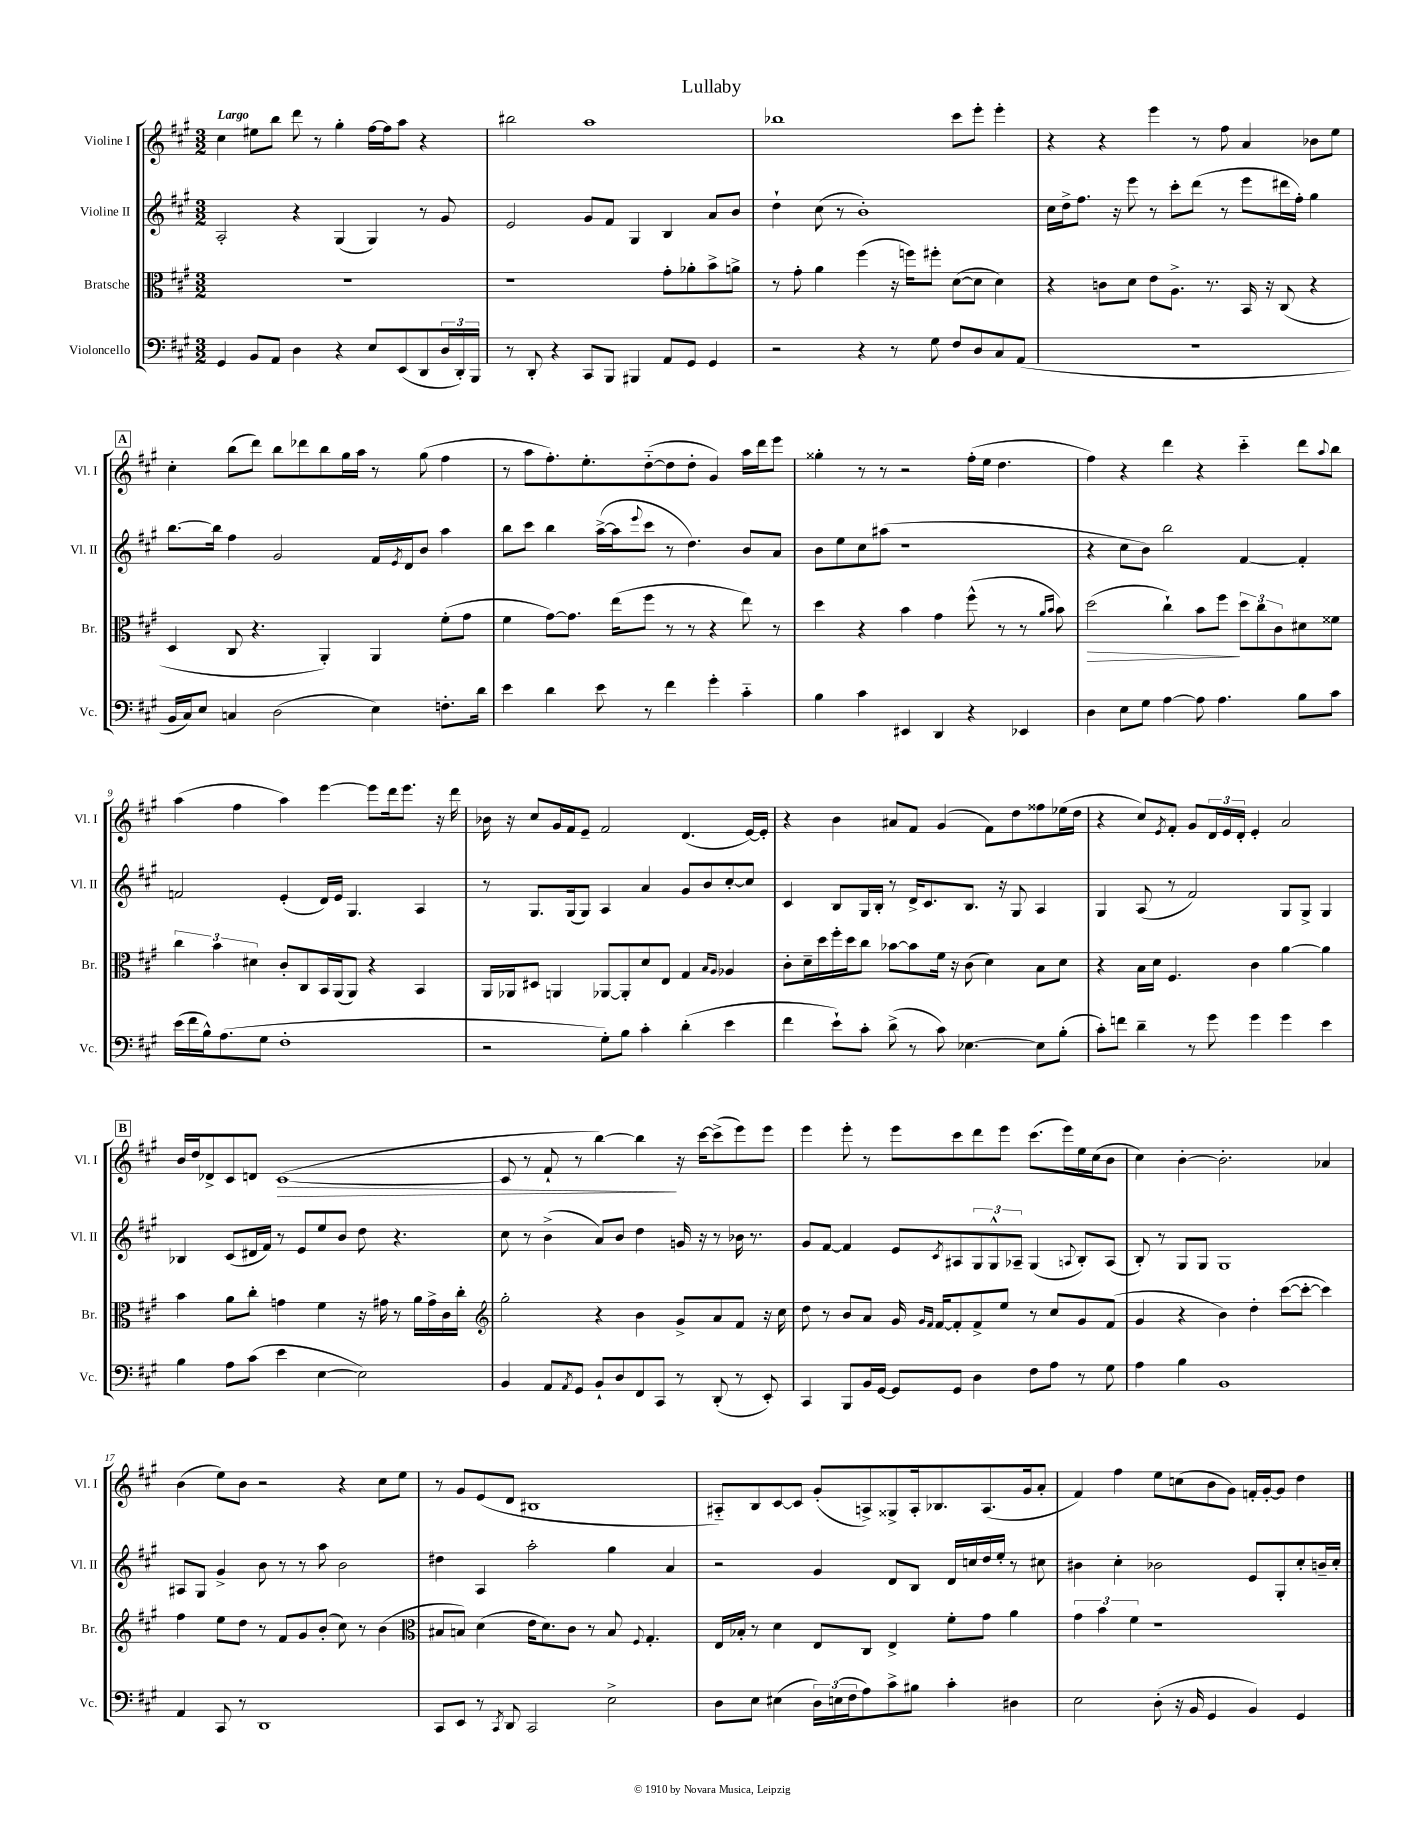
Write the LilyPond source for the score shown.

\header { title = "Lullaby" }
<<
\new StaffGroup <<
\new Staff = "s0" \with { instrumentName = "Violine I" shortInstrumentName = "Vl. I" } {
    \clef treble \key a \major \numericTimeSignature \time 3/2 \tempo "Largo"
    cis''4 eis''8 b''8 d'''8 r8 gis''4-. fis''16~ fis''16 a''8 r4 |
    bis''2 a''1 |
    bes''1 cis'''8 e'''8-. e'''4-. |
    r4 r4 e'''4 r8 fis''8 a'4 bes'8 e''8 |
    \mark \markup { \box "A" } cis''4-. b''8( d'''8) b''8 des'''8 b''8 gis''16 a''16 r8 gis''8( fis''4 |
    r8 a''8 fis''8.-.) e''8.-. d''8~-_( d''8 d''8-. gis'4) a''16 d'''16 e'''8 |
    gisis''4-. r8 r8 r2 fis''16-.( e''16 d''4. |
    fis''4) r4 d'''4 r4 cis'''4-_ d'''8 \appoggiatura { a''8 } b''8 |
    a''4( fis''4 a''4) e'''4~ e'''8 d'''16 e'''8. r16 d'''16 |
    bes'16 r16 cis''8 gis'16 fis'16 e'8-- fis'2 d'4.( e'16~) e'16-. |
    r4 b'4 ais'8 fis'8 gis'4( fis'8) d''8 fisis''8 ees''16( d''16 |
    r4 cis''8) \acciaccatura { e'8 } fis'8-. gis'8 \tuplet 3/2 { d'16 e'16 d'16-. } e'4-. a'2 |
    \mark \markup { \box "B" } b'16 d''16 des'8-> cis'8 d'8 cis'1~\>( |
    cis'8 r8 fis'8-! r8 b''4~) b''4\! r16 cis'''16~ cis'''8->( e'''8) e'''8 |
    e'''4 e'''8-. r8 e'''8 cis'''8 d'''8 e'''8 cis'''8.( e'''16) e''16 cis''16( b'8 |
    cis''4) b'4~-. b'2.-. aes'4 |
    b'4( e''8) b'8 r2 r4 cis''8 e''8 |
    r8 gis'8 e'8( d'8 bis1 |
    ais8-_) b8 cis'8~ cis'8 gis'8-.( a8->) gisis8-> a16-. bes8. a8.( gis'16 a'8-. |
    fis'4) fis''4 e''8 c''8( b'8 gis'8) f'16-. gis'16~-. gis'8 d''4 \bar "|." |
}
\new Staff = "s1" \with { instrumentName = "Violine II" shortInstrumentName = "Vl. II" } {
    \clef treble \key a \major \numericTimeSignature \time 3/2
    a2-. r4 gis4( gis4) r8 gis'8 |
    e'2 gis'8 fis'8 gis4 b4 a'8 b'8 |
    d''4-! cis''8( r8 b'1-.) |
    cis''16 d''16-> fis''8. r16 e'''8 r8 cis'''8-. d'''8( r8 e'''8 dis'''16 fis''16-.) gis''4 |
    \mark \markup { \box "A" } b''8.~ b''16 fis''4 gis'2 fis'16 \acciaccatura { e'8 } d'16 b'8 a''4 |
    b''8 cis'''8 b''4 a''16~->( a''16 \appoggiatura { e'''8 } cis'''8 r8 d''4.) b'8 a'8 |
    b'8 e''8 cis''8 ais''8( r1 |
    r4 cis''8 b'8) b''2 fis'4~ fis'4-. |
    f'2 e'4-.( d'16) e'16 gis4. a4 |
    r8 gis8. gis16( gis8) a4 a'4 gis'8 b'8 cis''8~-. cis''8 |
    cis'4 b8 gis16 b16-. r8 d'16-> cis'8. b8. r16 gis8 a4 |
    gis4 a8( r8 fis'2) gis8 gis8-> gis4 |
    \mark \markup { \box "B" } bes4 cis'8( dis'16 fis'16) r8 e'8 e''8 b'8 d''8 r4. |
    cis''8 r8 b'4->( a'8) b'8 d''4 g'16 r16 r8 bes'16 r8. |
    gis'8 fis'8~ fis'4 e'8 \acciaccatura { cis'8 } ais8 \tuplet 3/2 { gis8 gis8-^ aes8-- } gis4( \appoggiatura { a8 } b8-.) a8( |
    b8-.) r8 gis8 gis8 gis1 |
    ais8 gis8 gis'4-> b'8 r8 r8 a''8 b'2 |
    dis''4 a4 a''2-. gis''4 a'4 |
    r2 gis'4 d'8 b8 d'16 c''16 d''16 e''16-. r8 cis''8 |
    bis'4 cis''4-. bes'2 e'8 gis8-. cis''8-. b'16-- cis''16-. \bar "|." |
}
\new Staff = "s2" \with { instrumentName = "Bratsche" shortInstrumentName = "Br." } {
    \clef alto \key a \major \numericTimeSignature \time 3/2
    R1. |
    r1 gis'8-. aes'8-. b'8-> a'8-> |
    r8 gis'8-. a'4 fis''4( r16 f''16) fis''8-. d'8~( d'8 d'4) |
    r4 c'8 d'8 e'8 a8.-> r8. b,16 r16 cis8( r4 |
    \mark \markup { \box "A" } d4 cis8 r4. a,4-.) a,4 fis'8-.( gis'8 |
    fis'4 gis'8~) gis'8. e''16( fis''8 r8 r8 r4 e''8) r8 |
    d''4 r4 b'4 gis'4 fis''8-^( r8 r8 \grace { a'16 b'16 } b'8) |
    d''2\>( cis''4-!) b'8 fis''8\! \tuplet 3/2 { d''8 cis''8 cis'8 } dis'8 fisis'8 |
    \tuplet 3/2 { cis''4 b'4 dis'4 } cis'8-. cis8 b,16 a,16( a,8) r4 b,4 |
    a,16 aes,16 dis8 a,4 aes,8~ aes,8-. d'8 e8 gis4 \grace { b16 a16 } aes4 |
    cis'8-. d'16-- d''16 fis''16-. d''16 cis''8 bes'8~ bes'8 fis'16 r16 cis'8( d'4) b8 d'8 |
    r4 b16 d'16 fis4. cis'4 a'4~ a'4 |
    \mark \markup { \box "B" } b'4 a'8 cis''8-. g'4 fis'4 r16 gis'16 r8 a'16 gis'16-> cis'16 cis''16-. |
    \clef treble gis''2-. r4 b'4 gis'8-> a'8 fis'8 r16 cis''16 |
    d''8 r8 b'8 a'8 gis'16 \grace { gis'16 fis'16 } fis'16~ fis'8-. fis'8-> e''8 r8 cis''8 gis'8 fis'8( |
    gis'4 r4 b'4) d''4-. cis'''8~( cis'''8~-. cis'''4) |
    fis''4 e''8 d''8 r8 fis'8 gis'8 b'8-.( cis''8) r8 b'4( |
    \clef alto bis8 b8) d'4( e'16 d'8.) cis'8 r8 b8 \appoggiatura { fis8 } gis4.-. |
    e16 bes16-. r8 d'4 e8 cis8 e4-> fis'8-. gis'8 a'4 |
    \tuplet 3/2 { gis'4 b'4 fis'4 } r1 \bar "|." |
}
\new Staff = "s3" \with { instrumentName = "Violoncello" shortInstrumentName = "Vc." } {
    \clef bass \key a \major \numericTimeSignature \time 3/2
    gis,4 b,8 a,8 d4 r4 e8 e,8( d,8 \tuplet 3/2 { d16 d,16-.) b,,16 } |
    r8 d,8-. r4 cis,8 b,,8 bis,,4 a,8 gis,8 gis,4 |
    r2 r4 r8 gis8 fis8 d8 cis8 a,8( |
    R1. |
    \mark \markup { \box "A" } b,16 cis16) e8 c4 d2( e4) f8.-. d'16 |
    e'4 d'4 e'8 r8 fis'4 gis'4-. cis'4-_ |
    b4 cis'4 eis,4 d,4 r4 ees,4 |
    d4 e8 gis8 a4~ a8 a4. b8 cis'8 |
    e'16( fis'16 b16-^) a8.( gis8 fis1-. |
    r2 gis8-.) b8 cis'4-. d'4-.( e'4 |
    fis'4 e'8-!) cis'8-. d'8->( r8 cis'8) ees4.~ ees8 b8-.( |
    cis'8-.) f'8 d'4-- r8 gis'8 gis'4 gis'4 e'4 |
    \mark \markup { \box "B" } b4 a8 cis'8( e'4 e4~ e2) |
    b,4 a,8 \acciaccatura { a,8 } gis,8 b,8-! d8 fis,8 cis,8 r8 d,8-.( r8 e,8-.) |
    cis,4 b,,8 b,16 gis,16~ gis,8 gis,8 d4 fis8 a8 r8 gis8 |
    a4 b4 b,1 |
    a,4 cis,8 r8 d,1 |
    cis,8 e,8 r8 \acciaccatura { cis,8 } d,8 cis,2 e2-> |
    d8 e8 eis4( \tuplet 3/2 { d16) e16( fis16 } a8) cis'8-> bis8 cis'4-. dis4 |
    e2 d8-.( r16 b,16 gis,4 b,4) gis,4 \bar "|." |
}
>>
>>
